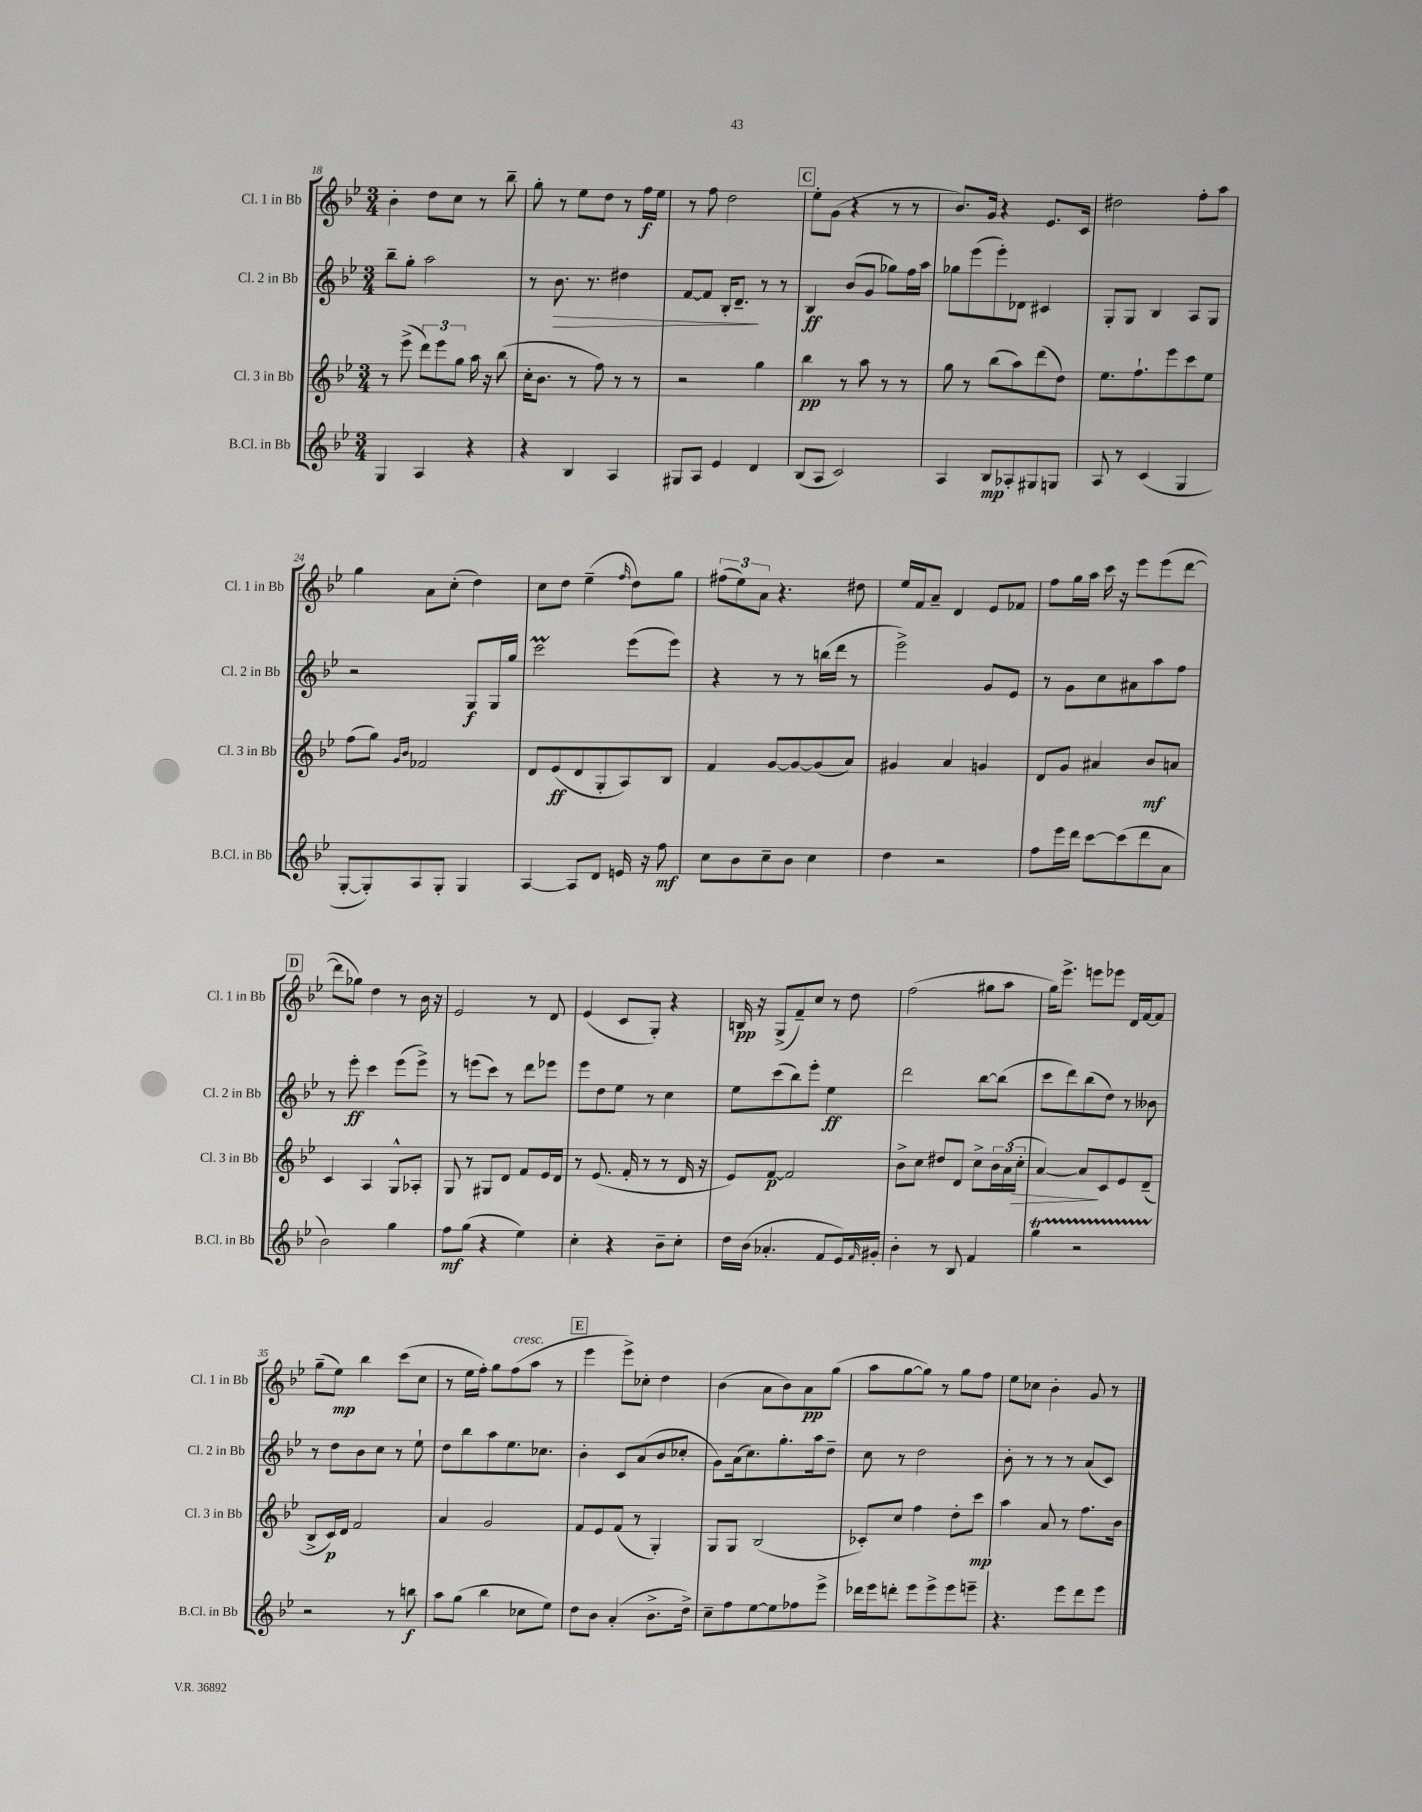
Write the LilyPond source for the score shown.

<<
\new StaffGroup <<
\new Staff = "s0" \with { instrumentName = "Cl. 1 in Bb" shortInstrumentName = "Cl. 1 in Bb" } {
    \clef treble \key bes \major \numericTimeSignature \time 3/4
    bes'4-. d''8 c''8 r8 bes''8-- |
    g''8-. r8 ees''8 d''8 r8 f''16\f ees''16 |
    r8 f''8 d''2 |
    \mark \markup { \box "C" } ees''8-. g'8( r4 r8 r8 |
    bes'8.) g'16 r4 ees'8. c'16 |
    dis''2 f''8-. a''8 |
    g''4 a'8 c''8-.( d''4) |
    c''8 d''8 ees''4--( \grace { f''16 } d''8) g''8 |
    \tuplet 3/2 { fis''8( ees''8) a'8 } r4. dis''8 |
    ees''16 f'16 a'8-- d'4 ees'8 fes'8 |
    f''8 g''16 a''16 c'''16 r16 ees'''8 ees'''8( d'''8~ |
    \mark \markup { \box "D" } d'''8 ges''8) d''4 r8 bes'16 r16 |
    ees'2 r8 d'8 |
    ees'4( c'8 g8-.) r4 |
    b16\pp r16 g8->( f'8--) c''8 r8 d''8 |
    f''2( gis''8 a''8 |
    g''16) ees'''8.-> e'''8 ees'''8 d'16 f'16~ f'8 |
    g''8--( ees''8\mp) bes''4 c'''8( c''8 |
    r8 ees''16 f''16-.) g''8 f''8^\markup { \italic "cresc." }( a''8 r8 |
    \mark \markup { \box "E" } ees'''4 ees'''8->) ces''8-. d''4 |
    bes'4( a'8 bes'8) a'8\pp g''8( |
    a''8 g''8~ g''8) r8 g''8 f''8 |
    ees''8 ces''8 bes'4-. g'8 r8 \bar "|." |
}
\new Staff = "s1" \with { instrumentName = "Cl. 2 in Bb" shortInstrumentName = "Cl. 2 in Bb" } {
    \clef treble \key bes \major \numericTimeSignature \time 3/4
    bes''8-- g''8-. a''2 |
    r8 bes'8.\> r8. dis''4 |
    f'8~ f'8 bes16-. d'8.--\! r8 r8 |
    \mark \markup { \box "C" } bes4\ff bes'8( g'8 ges''8) f''16 a''16 |
    ges''8 ees'''8( ees'''8-.) des'8 cis'4 |
    g8-. g8 bes4 a8 g8 |
    r2 g8\f g16 g''16 |
    c'''2\prall ees'''8( ees'''8) |
    r4 r8 r8 b''16( d'''16 r8 |
    ees'''2->) g'8 ees'8 |
    r8 g'8 c''8 ais'8 a''8 f''8 |
    \mark \markup { \box "D" } r8 ees'''8-.\ff c'''4 ees'''8( ees'''8->) |
    r8 e'''8( c'''8) r8 d'''8 ees'''8 |
    ees'''8 d''8 ees''8 r8 c''4 |
    ees''8 c'''8( bes''8) ees'''8-. ees''4\ff |
    d'''2 bes''8~ bes''8( |
    c'''8 d'''8) bes''8( d''8) r8 beses'8 |
    r8 d''8 bes'8 c''8 r8 ees''8-! |
    d''8 bes''8 a''8 ees''8. ces''8. |
    \mark \markup { \box "E" } bes'4-. c'8 a'8( bes'8 ces''8-. |
    g'8) a'16( c''8.) g''8.-. a''16 d''8-- |
    c''8 r8 d''2 |
    bes'8-. r8 r8 r8 a'8( c'8) \bar "|." |
}
\new Staff = "s2" \with { instrumentName = "Cl. 3 in Bb" shortInstrumentName = "Cl. 3 in Bb" } {
    \clef treble \key bes \major \numericTimeSignature \time 3/4
    r8 ees'''8->( \tuplet 3/2 { d'''8) ees'''8 g''8 } a''16 r16 bes''8( |
    c''16-. bes'8. r8 f''8) r8 r8 |
    r2 g''4 |
    \mark \markup { \box "C" } bes''4\pp r8 a''8 r8 r8 |
    g''8 r8 bes''8( a''8) d'''8( d''8) |
    ees''8. f''8.-! ees'''8 c'''8 ees''8 |
    f''8( g''8) \grace { g'16 bes'16 } fes'2 |
    d'8 ees'8\ff( d'8 g8-. a8) bes8 |
    f'4 g'8~ g'8~ g'8( a'8) |
    gis'4 a'4 g'4 |
    d'8 g'8 ais'4 bes'8\mf a'8 |
    \mark \markup { \box "D" } c'4 a4 g8-^ aes8-. |
    g8 r8 gis8 d'8 f'8 ees'16 d'16 |
    r8 ees'8.( f'16-. r8 r8 d'16 r16 |
    ees'8) f'8~\p f'2 |
    bes'8-> c''8 dis''8 d'8 c''8-> \tuplet 3/2 { bes'16 a'16( c''16-.\> } |
    a'4~) a'8\! c'8 ees'8 d'8--( |
    bes8-> c'16\p) d'16 f'2 |
    a'4 g'2 |
    \mark \markup { \box "E" } f'8 ees'8 f'8( r8 g4-.) |
    g8 g8 bes2( |
    ces'8-.) c''8 f''4 d''8-. c'''8\mp |
    a''4 a'8 r8 f''8. bes'16 \bar "|." |
}
\new Staff = "s3" \with { instrumentName = "B.Cl. in Bb" shortInstrumentName = "B.Cl. in Bb" } {
    \clef treble \key bes \major \numericTimeSignature \time 3/4
    g4 a4 r4 |
    r4 bes4 a4 |
    gis8 a8 ees'4 d'4 |
    \mark \markup { \box "C" } bes8( a8 c'2) |
    a4 bes8\mp aes8-. gis8 g8 |
    a8 r8 c'4( g4 |
    g8~-. g8-.) a8 g8-. g4 |
    a4~ a8 d'8 e'16 r16 f''8\mf |
    c''8 bes'8 c''8-- bes'8 c''4 |
    d''4 r2 |
    f''8 ees'''16 d'''16 c'''8~ c'''8( d'''8 a'8 |
    \mark \markup { \box "D" } bes'2) g''4 |
    f''8\mf g''8( r4 ees''4) |
    c''4-. r4 bes'8-- c''8-. |
    d''16 bes'16( aes'4.-. f'8 ees'16) \grace { f'16 } gis'16-. |
    bes'4-. r8 bes8 f'4 |
    g''4\startTrillSpan r2 |
    r2\stopTrillSpan r8 b''8\f |
    a''8 g''8( bes''4 ces''8 ees''8) |
    \mark \markup { \box "E" } d''8 bes'8 a'4-.( bes'8.-> d''16->) |
    c''8-- f''8 ees''8~ ees''8 fes''8 ees'''8-> |
    des'''16 ees'''16 d'''8-. ees'''8 ees'''8-> ees'''8 e'''8-- |
    r4. ees'''8 d'''8 ees'''8 \bar "|." |
}
>>
>>
\layout { \context { \Score currentBarNumber = #18 } }
